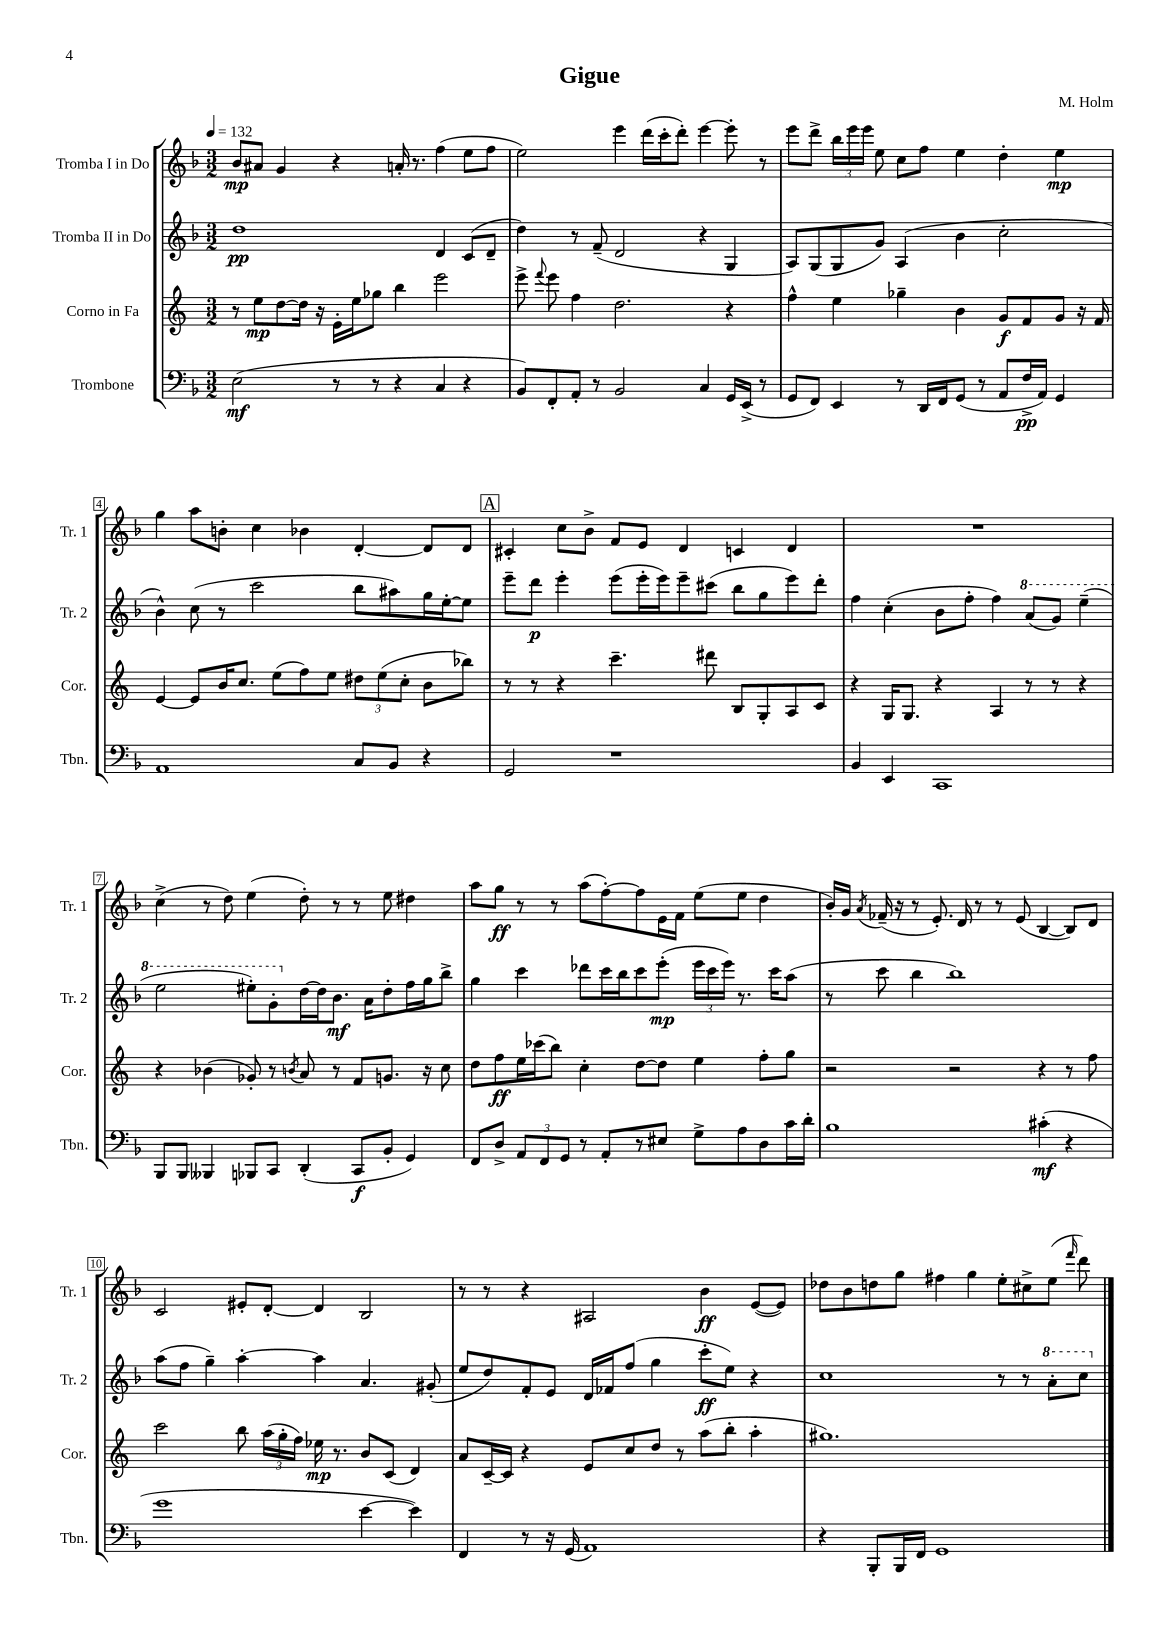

**kern	**kern	**kern	**kern
*staff4	*staff3	*staff2	*staff1
*clefF4	*clefG2	*clefG2	*clefG2
*k[b-]	*k[]	*k[b-]	*k[b-]
*M3/2	*M3/2	*M3/2	*M3/2
*MM132	*MM132	*MM132	*MM132
(2E	8r	1dd	8b-
.	8ee	.	8a#
.	[8dd	.	4g
.	16dd]	.	.
.	16r	.	.
8r	16e'	.	4r
.	16ee	.	.
8r	8gg-	.	.
4r	4bb	.	16a'
.	.	.	8.r
4C	2eee	4d	(4ff
4r	.	(8c	8ee
.	.	8d~	8ff
=	=	=	=
8BB-)	8eee^	4dd)	2ee)
.	8qqfff	.	.
8FF'	8eee	.	.
8AA'	4ff	8r	.
8r	.	(8f~	.
2BB-	2.dd	2d	4eee
.	.	.	(16ddd
.	.	.	16ccc'
.	.	.	8ddd')
4C	.	4r	[4eee
16GG	4r	4G	8eee']
(16EE^	.	.	.
8r	.	.	8r
=	=	=	=
8GG	4ff^^	8A)	8eee
8FF)	.	(8G	8ddd^
4EE	4ee	8G	24bb-
.	.	.	24eee
.	.	.	24eee
.	.	8g)	8ee
8r	4gg-~	(4A	8cc
16DD	.	.	8ff
16FF	.	.	.
(8GG	4b	4b-	4ee
8r	.	.	.
8AA	8g	2cc'	4dd'
16F^	8f	.	.
16AA)	.	.	.
4GG	8g	.	4ee
.	16r	.	.
.	16f	.	.
=	=	=	=
1AA	[4e	4b-^^)	4gg
.	8e]	(8cc	8aa
.	16b	8r	8b'
.	8.cc	.	.
.	.	2ccc	4cc
.	(8ee	.	.
.	8ff)	.	4b-
.	8ee	.	.
8C	12dd#	8bb-	[4d'
.	(12ee	.	.
8BB-	.	8aa#)	.
.	12cc'	.	.
4r	8b	16gg	8d]
.	.	[16ee'	.
.	8bb-)	8ee]	8d
=	=	=	=
2GG	8r	8eee~	4c#'
.	8r	8ddd	.
.	4r	4eee'	8cc
.	.	.	8b-^
1r	4.ccc~	(8eee	8f
.	.	16eee'	8e
.	.	16eee)	.
.	.	8eee~	4d
.	8ddd#	(8ccc#	.
.	8B	8bb-	4c
.	8G'	8gg	.
.	8A	8eee)	4d
.	8c	8ddd'	.
=	=	=	=
4BB-	4r	4ff	1.r
4EE	16G	(4cc'	.
.	8.G	.	.
1CC	4r	8b-	.
.	.	8ff'	.
.	4A	4ff)	.
.	8r	(8aa	.
.	8r	8gg)	.
.	4r	(4eee~	.
=	=	=	=
8BBB-	4r	2eee	(4cc^
8BBB-	.	.	.
4BBB--	(4b-	.	8r
.	.	.	8dd)
8BBB-	8g-')	8eee#')	(4ee
8CC	8r	8gg'	.
.	8qb	.	.
(4DD'	8a	[16dd	8dd')
.	.	16dd]	.
.	8r	8.b-	8r
8CC	8f	.	8r
.	.	16a	.
8BB-'	8.g	8dd'	8ee
4GG)	.	16ff	4dd#
.	16r	16gg	.
.	8cc	8bb-^	.
=	=	=	=
8FF	8dd	4gg	8aa
8D^	8ff	.	8gg
12AA	16ee	4ccc	8r
.	(16ccc-	.	.
12FF	.	.	.
.	8bb)	.	8r
12GG	.	.	.
8r	4cc'	8ddd-	(8aa
8AA'	.	16ccc	[8ff')
.	.	16bb-	.
8r	[8dd	8ccc	8ff]
8E#	8dd]	(8eee'	16e
.	.	.	16f
8G^	4ee	24eee	(8ee
.	.	24ccc	.
.	.	24eee)	.
8A	.	8.r	8ee
8D	8ff'	.	4dd
.	.	16ccc	.
16c	8gg	(8aa	.
16d'	.	.	.
=	=	=	=
1B-	2r	8r	16b-')
.	.	.	16g
.	.	.	8qa
.	.	8ccc	(16f-~
.	.	.	16r
.	.	4bb-	8r
.	.	.	8.e')
.	2r	1bb-)	.
.	.	.	16d
.	.	.	8r
.	.	.	8r
.	.	.	(8e
(4c#'	4r	.	[4B-
4r	8r	.	8B-])
.	8ff	.	8d
=	=	=	=
1g	2ccc	(8aa	2c
.	.	8ff	.
.	.	4gg~)	.
.	8bb	[4aa'	8e#'
.	(24aa	.	[8d'
.	24gg'	.	.
.	24ff)	.	.
.	16ee-	4aa]	4d]
.	8.r	.	.
[4e	8b	4.a	2B-
.	(8c	.	.
4e])	4d)	.	.
.	.	(8g#'	.
=	=	=	=
4FF	8a	8ee	8r
.	[16c~	8dd)	8r
.	16c]	.	.
8r	4r	8f'	4r
16r	.	8e	.
(16GG	.	.	.
1AA)	8e	16d	2A#
.	.	16f-	.
.	8cc	(8ff	.
.	8dd	4gg	.
.	8r	.	.
.	(8aa	8ccc'	4b-
.	8bb'	8ee)	.
.	4aa'	4r	([8e
.	.	.	8e])
=	=	=	=
4r	1.gg#)	1cc	8dd-
.	.	.	8b-
8BBB-'	.	.	8dd
16BBB-	.	.	8gg
16FF	.	.	.
1GG	.	.	4ff#
.	.	.	4gg
.	.	8r	8ee'
.	.	8r	8cc#^
.	.	8aa'	(8ee
.	.	.	16qqfff
.	.	8ccc	8ddd)
==	==	==	==
*-	*-	*-	*-
